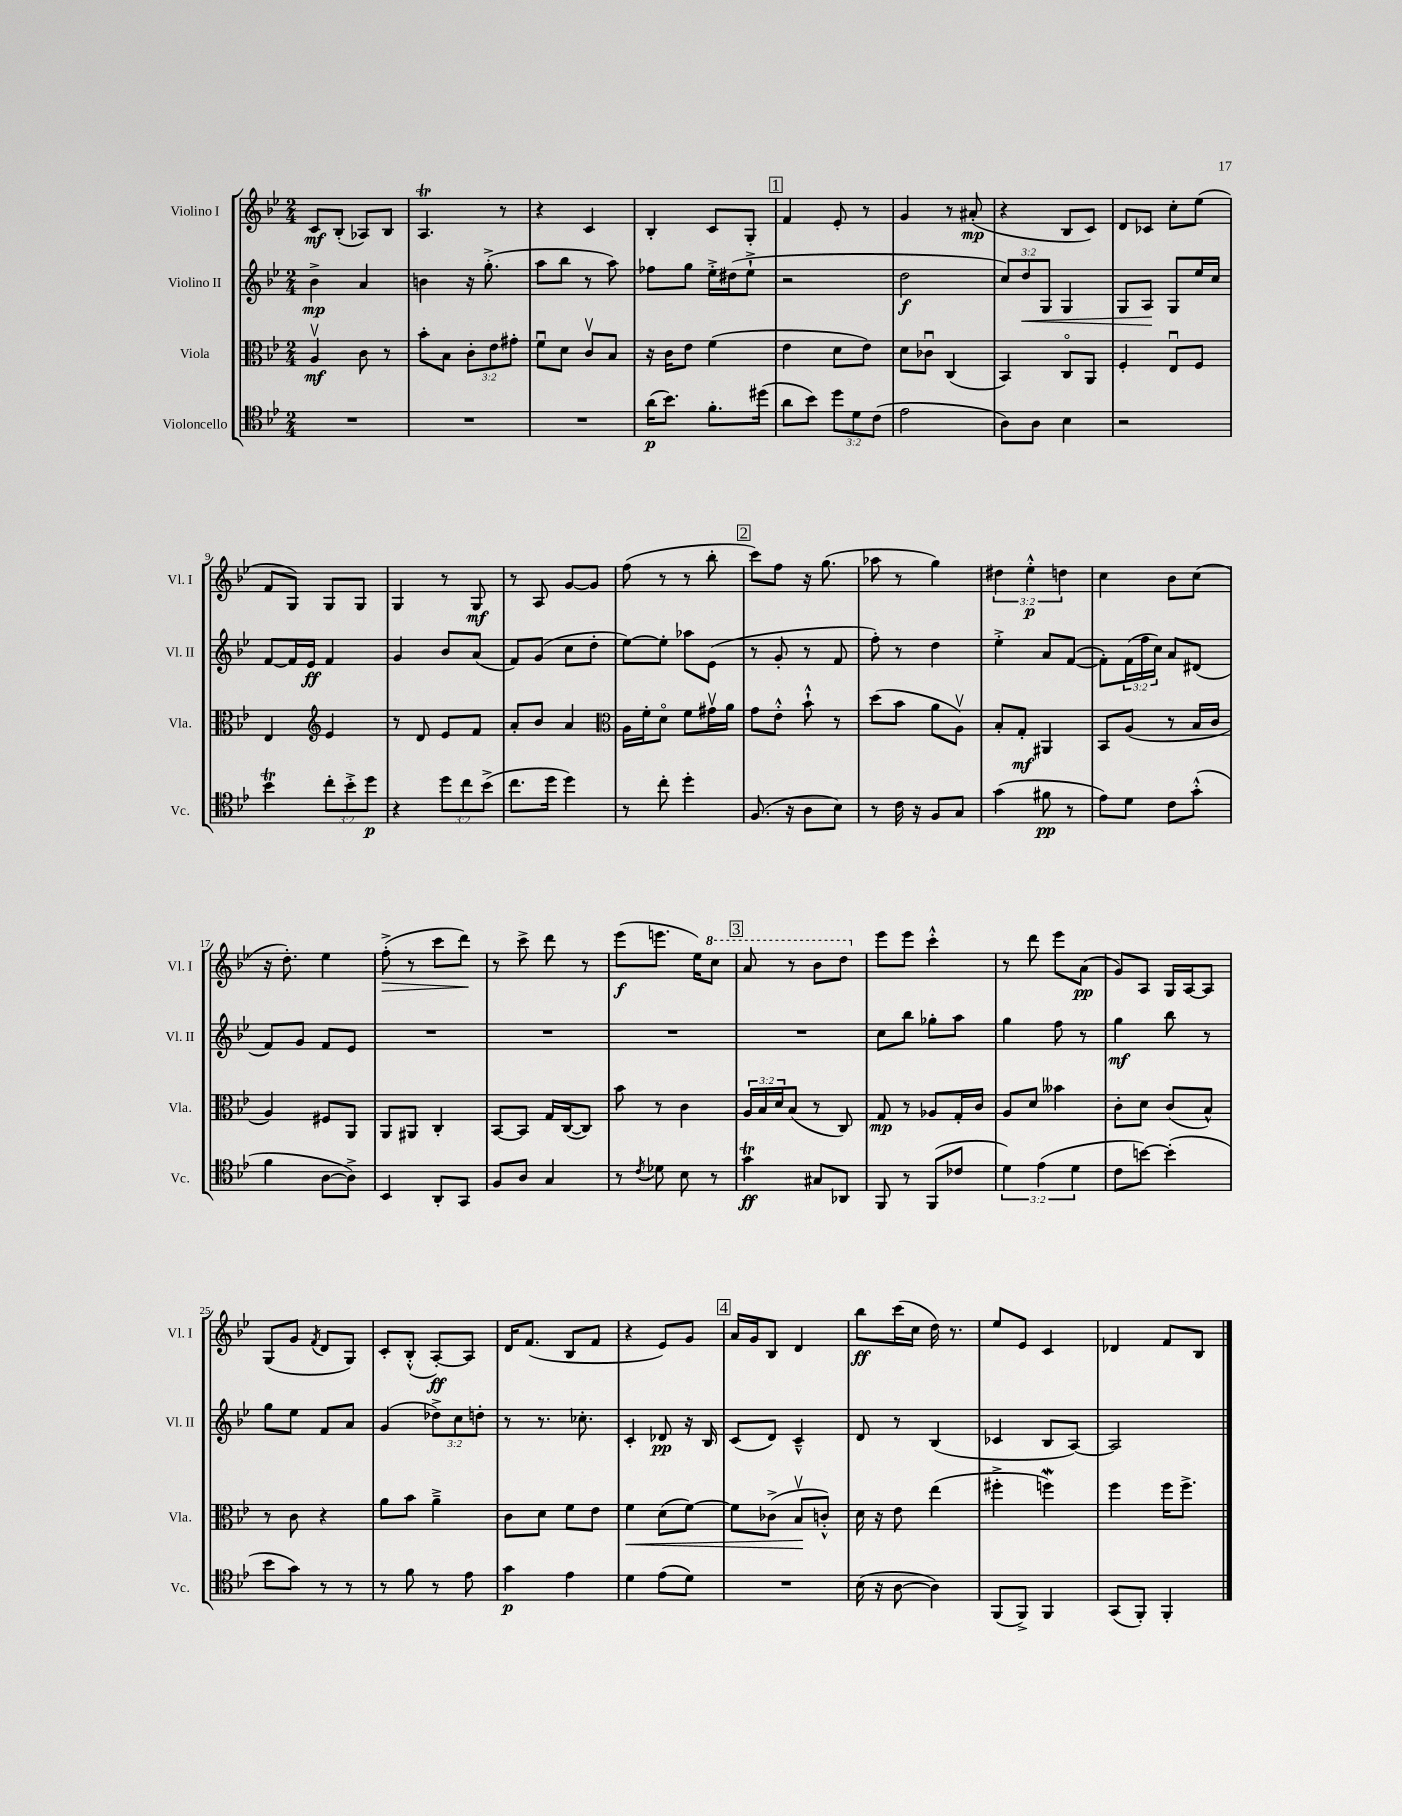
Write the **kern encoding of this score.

**kern	**kern	**kern	**kern
*staff4	*staff3	*staff2	*staff1
*clefC4	*clefC3	*clefG2	*clefG2
*k[b-e-]	*k[b-e-]	*k[b-e-]	*k[b-e-]
*M2/4	*M2/4	*M2/4	*M2/4
2r	4Av	4b-^	8c
.	.	.	(8B-'
.	8c	4a	8A-)
.	8r	.	8B-
=	=	=	=
2r	8b-'	4b	4.A
.	8B-	.	.
.	12c'	16r	.
.	.	(8.gg'^	.
.	12e-	.	.
.	.	.	8r
.	12g#'	.	.
=	=	=	=
2r	8fu	8aa	4r
.	8d	8bb-	.
.	8cv	8r	4c
.	8B-	8aa)	.
=	=	=	=
(16a	16r	8ff-	4B-'
8.b-)	16c	.	.
.	8e-	8gg	.
8.f'	(4f	16ee-'^	8c
.	.	(16dd#	.
.	.	8ee-`^	8G'
(16dd#	.	.	.
=	=	=	=
8a	4e-	2r	4f
8b-)	.	.	.
12dd	8d	.	8e-'
12d	.	.	.
.	8e-)	.	8r
(12c	.	.	.
=	=	=	=
2e-	8d	2dd	4g
.	8c-u	.	.
.	(4C	.	8r
.	.	.	(8a#'
=	=	=	=
8A)	4BB-)	12cc)	4r
.	.	12dd	.
8A	.	.	.
.	.	12G	.
4B-	8Co	4G	8B-
.	8AA	.	8c)
=	=	=	=
2r	4F'	8G	8d
.	.	8A	8c-
.	8E-u	8G	8cc'
.	8F	16ee-	(8ee-
.	.	16cc	.
=	=	=	=
4b-	4E-	[8f	8f
.	.	16f]	8G)
.	.	16e-	.
*	*clefG2	*	*
12cc'	4e-	4f	8G
12b-'^	.	.	.
.	.	.	8G
12dd	.	.	.
=	=	=	=
4r	8r	4g	4G
.	8d	.	.
12dd	8e-	8b-	8r
12cc	.	.	.
.	8f	(8a	8G
(12b-^	.	.	.
=	=	=	=
8.cc	8a'	8f)	8r
.	8b-	(8g	8A
16dd	.	.	.
4dd)	4a	8cc	[8g
.	.	8dd'	8g]
=	=	=	=
*	*clefC3	*	*
8r	16A	[8ee-)	(8ff
.	16f'	.	.
8cc'	8do	8ee-']	8r
4dd'	8f	8aa-	8r
.	16g#v	(8e-	8bb-'
.	16a	.	.
=	=	=	=
(8.F	8g	8r	8ccc)
.	8e-'^^	8g'	8ff
16r	.	.	.
8A	8b-`^^	8r	16r
.	.	.	(8.gg
8B-)	8r	8f	.
=	=	=	=
8r	(8dd	8ff')	8aa-
16c	8b-	8r	8r
16r	.	.	.
8F	8a	4dd	4gg)
8G	8Av)	.	.
=	=	=	=
(4g	8B-'	4ee-'^	6dd#
.	8G'	.	.
.	.	.	6ee-'^^
8f#	4AA#	8a	.
.	.	.	6dd
8r	.	([8f	.
=	=	=	=
8e-)	8BB-	8f'])	4cc
8d	(8A	(24f	.
.	.	24ff	.
.	.	24cc)	.
8c	8r	8a	8b-
(8g'^^	16B-	(8d#	(8cc
.	16c	.	.
=	=	=	=
4f	4A)	8f)	16r
.	.	.	8.dd')
.	.	8g	.
[8A	8F#	8f	4ee-
8A^])	8AA	8e-	.
=	=	=	=
4BB-	8AA	2r	(8ff'^
.	8AA#	.	8r
8AA'	4C'	.	8ccc
8GG	.	.	8ddd)
=	=	=	=
8F	[8BB-	2r	8r
8A	8BB-]	.	8ccc^
4G	16G	.	8ddd
.	([16C	.	.
.	8C])	.	8r
=	=	=	=
8r	8b-	2r	(8eee-
8qc	.	.	.
8d-	8r	.	8.eee
8B-	4c	.	.
.	.	.	16ee-)
8r	.	.	8ccc
=	=	=	=
4g	24A	2r	8aa
.	24B-	.	.
.	24d	.	.
.	(8B-	.	8r
8G#	8r	.	8bb-
8AA-	8C)	.	8ddd
=	=	=	=
8FF	8G	8cc	8eee-
8r	8r	8bb-	8eee-
(8FF	8A-	8gg-'	4ccc'^^
8c-	16G'	8aa	.
.	16c	.	.
=	=	=	=
6d)	8A	4gg	8r
.	8d	.	8ddd
(6e-	.	.	.
.	4b--	8ff	8eee-
6d	.	.	.
.	.	8r	(8a
=	=	=	=
8c	8c'	4gg	8g)
[8b)	8d	.	8A
(4b']	(8c	8bb-	16G
.	.	.	[16A
.	8B-^^)	8r	8A]
=	=	=	=
8b-	8r	8gg	(8G
8g)	8c	8ee-	8g
.	.	.	8qf
8r	4r	8f	8d
8r	.	8a	8G)
=	=	=	=
8r	8a	(4g	8c'
8f	8b-	.	(8B-'^^
8r	4a~^	12dd-^)	[8A')
.	.	12cc	.
8e-	.	.	8A]
.	.	12dd'	.
=	=	=	=
4g	8c	8r	16d
.	.	.	(8.f
.	8d	8.r	.
4e-	8f	.	8B-
.	.	8.cc-'	.
.	8e-	.	8f
=	=	=	=
4d	4f	4c'	4r
(8e-	(8d	8d-	8e-)
8d)	[8f)	16r	8g
.	.	16B-	.
=	=	=	=
2r	8f]	(8c	16a
.	.	.	16g
.	(8c-^	8d)	8B-
.	8B-v	4c~^^	4d
.	8c'^^)	.	.
=	=	=	=
(16B-	16d	8d	8bb-
16r	16r	.	.
[8A	8e-	8r	(16ccc
.	.	.	16cc
4A])	(4ee-	(4B-	16dd)
.	.	.	8.r
=	=	=	=
(8FF	4ff#'^	4c-	8ee-
8FF^)	.	.	8e-
4FF	4ff)	8B-	4c
.	.	[8A)	.
=	=	=	=
(8GG	4ff	2A]	4d-
8FF')	.	.	.
4FF'	16ff	.	8f
.	8.ff^	.	.
.	.	.	8B-
==	==	==	==
*-	*-	*-	*-
